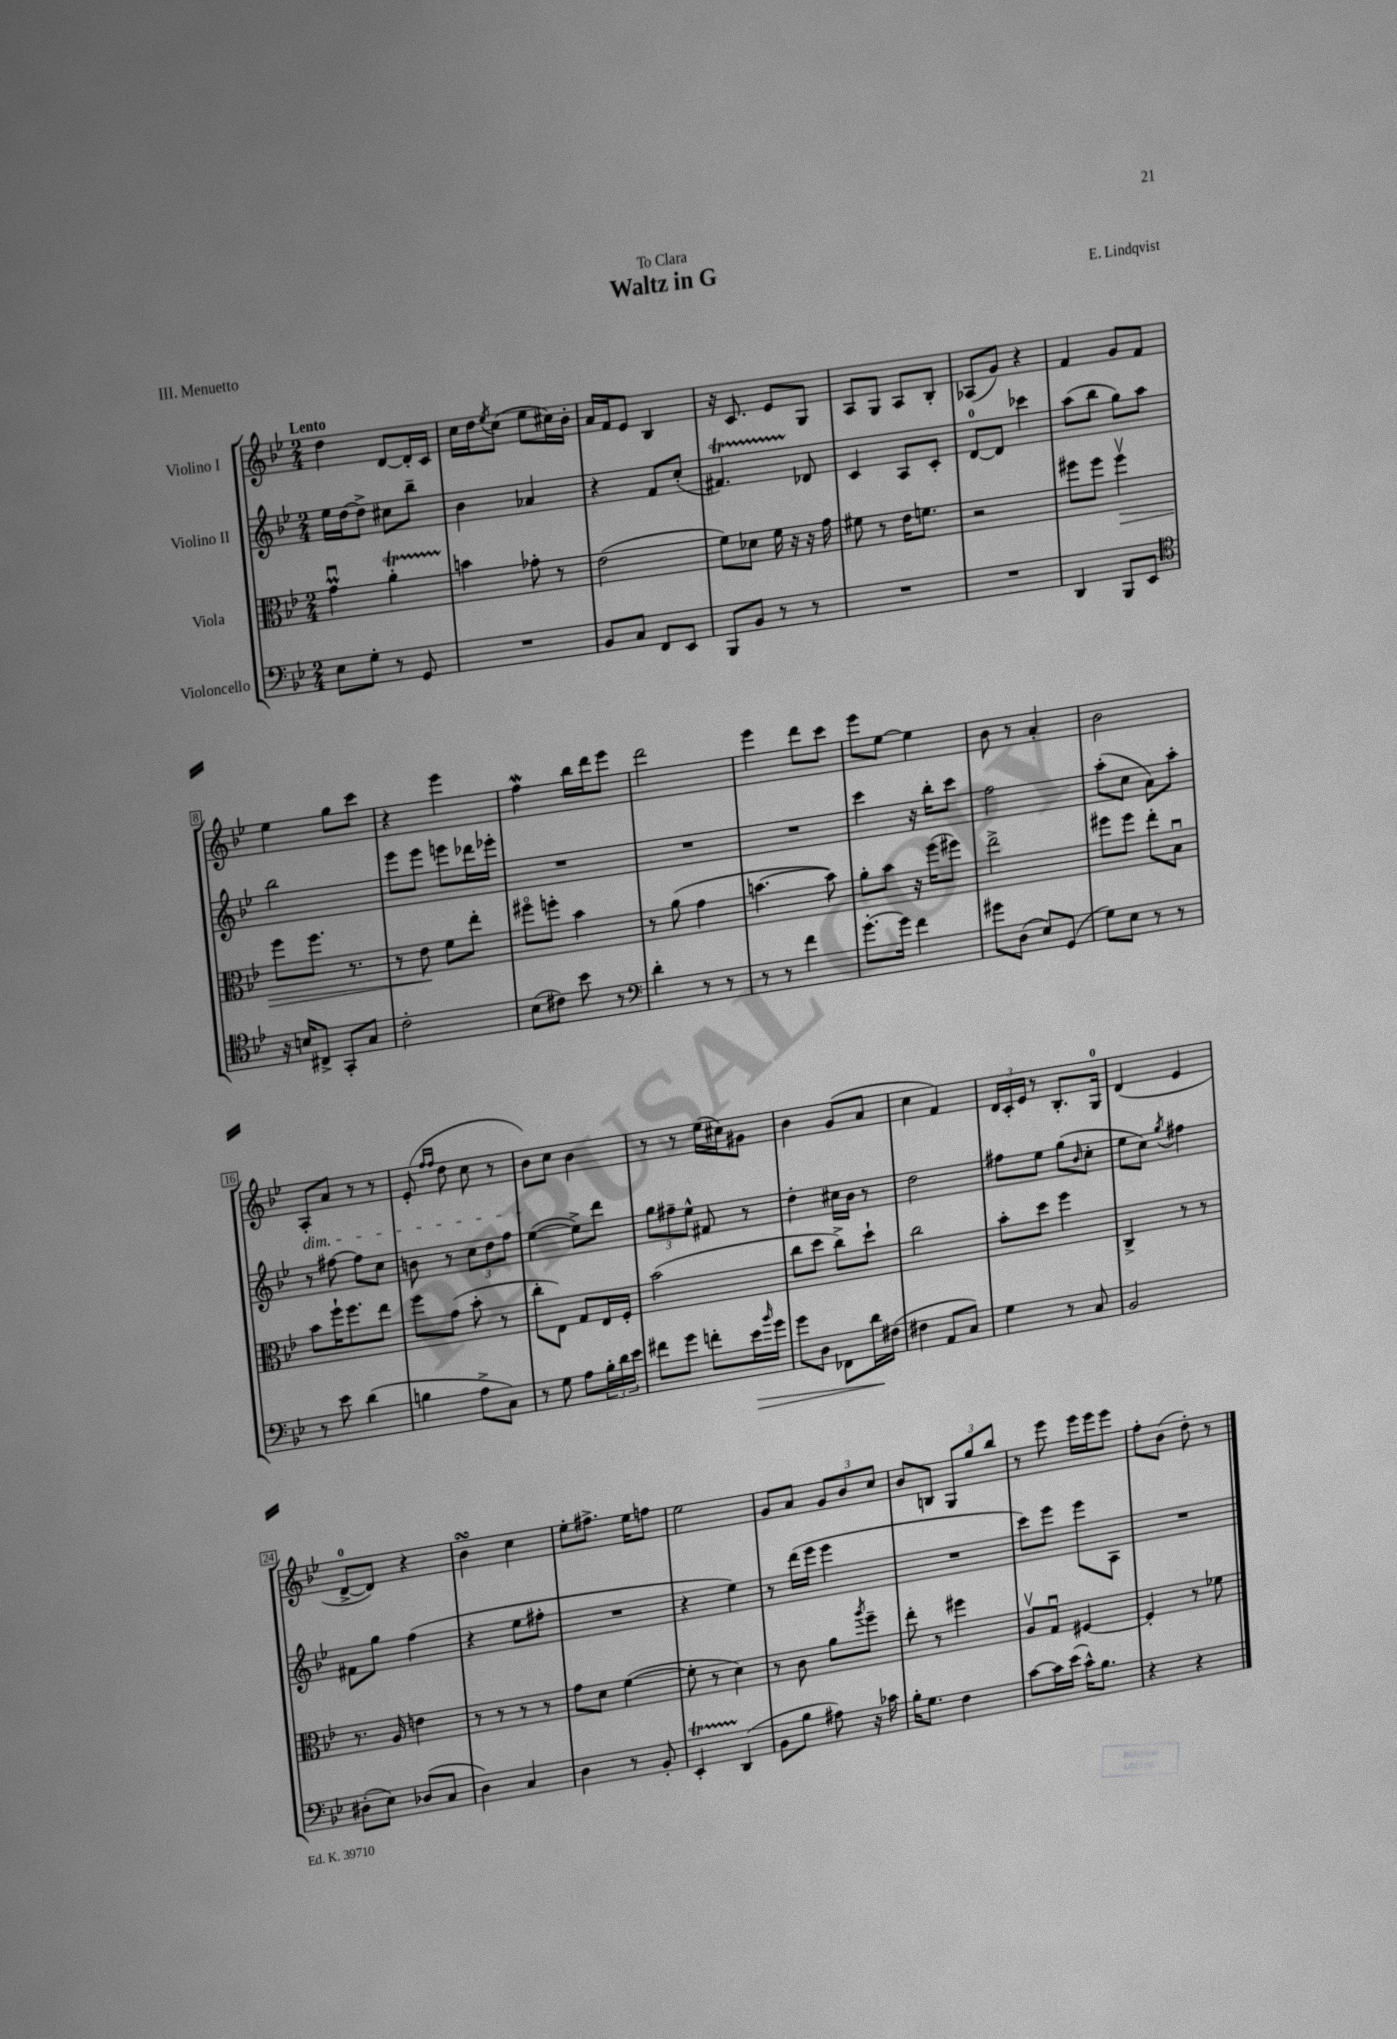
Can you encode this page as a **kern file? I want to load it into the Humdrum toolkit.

**kern	**dynam	**kern	**dynam	**kern	**kern
*part4	*part4	*part3	*part3	*part2	*part1
*staff4	*staff4	*staff3	*staff3	*staff2	*staff1
*I"Violoncello	*	*I"Viola	*	*I"Violino II	*I"Violino I
*clefF4	*	*clefC3	*	*clefG2	*clefG2
*k[b-e-]	*	*k[b-e-]	*	*k[b-e-]	*k[b-e-]
*M2/4	*	*M2/4	*	*M2/4	*M2/4
=1	=1	=1	=1	=1	=1
!	!	!	!	!	!LO:TX:a:B:t=Lento
8E-\L	.	4gMu\	.	16ee-\LL	4dd\
.	.	.	.	[16dd\J	.
8G'\J	.	.	.	8dd^\J]	.
8r	.	4at'\	.	8cc#X\L	[8d/L
8GG/	.	.	.	8bb-~\J	16d'/L]
.	.	.	.	.	16c/JJ
=2	=2	=2	=2	=2	=2
2r	.	4bn\	.	4b-\	16cc\LL
.	.	.	.	.	16dd\J
.	.	.	.	.	8qee-/
.	.	.	.	.	(8cc\J
.	.	8g-X'\	.	4a-X/	8ee-\L
.	.	8r	.	.	16cc#X\L)
.	.	.	.	.	16b-'\JJ
=3	=3	=3	=3	=3	=3
8BB-/L	.	(2e-\	.	4r	16a/LL
.	.	.	.	.	16f/J
8C/J	.	.	.	.	8e-/J
8FF/L	.	.	.	8f/L	4B-/
8EE-/J	.	.	.	(8cc'/J	.
=4	=4	=4	=4	=4	=4
8BBB-/L	.	8f\L)	.	4.f#Xt/)	16r
.	.	.	.	.	8.c/
8BB-/J	.	8d-X\J	.	.	.
8r	.	16f\	.	.	8e-/L
.	.	16r	.	.	.
8r	.	16r	.	8d-X/	8G/J
.	.	16g\	.	.	.
=5	=5	=5	=5	=5	=5
2r	.	8f#X\	.	4c/	8A/L
.	.	8r	.	.	8G/J
.	.	16e-\KL	.	8A/L	8A/L
.	.	8.fn\J	.	.	.
.	.	.	.	8c'/J	8B-'/J
=6	=6	=6	=6	=6	=6
2r	.	2r	.	[8d/L	(8A-X/L
.	.	.	.	8d/J]	8g/J)
.	.	.	.	4ccc-X\	4r
=7	=7	=7	=7	=7	=7
4DD/	.	8ff#X\L	.	(8aa\L	4f/
.	.	8ff#\J	.	8bb-\J	.
!	!	!	!LO:HP:b	!	!
8BBB-/L	.	4ff#v\	>	8gg\L)	8g/L
8EE-/J	.	.	.	8aa\J	8f/J
!!LO:LB:g=z
=8	=8	=8	=8	=8	=8
*clefC4	*	*	*	*	*
16r	.	8ff\L	.	2bb-\	4ee-\
16Bn/KL	.	.	.	.	.
8C#X^/J	.	8.ff\J	.	.	.
8GG'/L	.	.	.	.	8gg\L
.	.	8.r	.	.	.
8G/J	.	.	.	.	8ccc\J
=9	=9	=9	=9	=9	=9
2c'\	.	8r	.	8eee-\L	4r
.	.	8e-\	.	8eee-\J	.
.	.	8f\L	]	8eeen\L	4eee-\
.	.	8ee-'\J	.	16ddd-X\L	.
.	.	.	.	16eee-X'\JJ	.
=10	=10	=10	=10	=10	=10
(8B-\L	.	8ff#X\L	.	2r	4ffW\
8c#X\J)	.	8ffn'\J	.	.	.
8b-\	.	4b-\	.	.	16bb-\LL
.	.	.	.	.	16ddd\J
8r	.	.	.	.	8eee-\J
=11	=11	=11	=11	=11	=11
*clefF4	*	*	*	*	*
4d'\	.	8r	.	2r	2ddd\
.	.	(8a\	.	.	.
8r	.	4g\	.	.	.
8r	.	.	.	.	.
=12	=12	=12	=12	=12	=12
8r	.	[4.bn\	.	2r	4eee-\
8r	.	.	.	.	.
4f\	.	.	.	.	8ddd\L
.	.	8b\])	.	.	8ccc\J
=13	=13	=13	=13	=13	=13
[8.g'\L	.	8a'\L	.	4ccc\	8eee-\L
.	.	8b-\J	.	.	[8ee-\J
16g\Jk]	.	.	.	.	.
4f\	.	16r	.	16r	4ee-\]
.	.	(16ff\KL	.	16bb-'\KL	.
.	.	8ff#X\J)	.	8ccc\J	.
=14	=14	=14	=14	=14	=14
8g#X\L	.	2ee-^\	.	2ff\	8b-\
(8D\J	.	.	.	.	8r
8E-/L)	.	.	.	.	4a'/
(8GG/J	.	.	.	.	.
=15	=15	=15	=15	=15	=15
8G\L)	.	8ff#X\L	.	(8aa'\L	2b-\
8E-\J	.	8ff#\J	.	8cc\J	.
8r	.	8ee-'\L	.	8a\L)	.
8r	.	8B-u\J	.	8aa'\J	.
!!LO:LB:g=z
=16	=16	=16	=16	=16	=16
!	!	!	!	!	!LO:TX:b:i:t=dim.
8r	.	8b-\L	.	8r	8A'/L
8e-\	.	16ff`\K	.	[8ff#X\	8a/J
.	.	8.ff\	.	.	.
(4d\	.	.	.	8ff#\L]	8r
.	.	8ee-\J	.	8cc\J	8r
=17	=17	=17	=17	=17	=17
4Bn\	.	8ff\L	.	8bn\	(8e-'/
.	.	.	.	.	16qqff/LL
.	.	.	.	.	16qqff/JJ
.	.	(8g\J	.	8r	8dd\
8A^\L	.	8b-'\	.	12cc\L	8cc\
.	.	.	.	12dd\	.
8C\J)	.	8r	.	.	8r
.	.	.	.	12ff\J	.
=18	=18	=18	=18	=18	=18
8r	.	8cc'\L	.	([4ee-\	8b-\L)
8G\	.	8E-\J)	.	.	8cc\J
8A\L	.	8G/L	.	8ee-^\L])	4b-\
24B-'\L	.	16E-/L	.	8ddd\J	.
24d\	.	.	.	.	.
.	.	16F'/JJ	.	.	.
24e-\JJ	.	.	.	.	.
=19	=19	=19	=19	=19	=19
8f#X\L	.	(2b-\	.	12gg\L	8r
.	.	.	.	12ff#X~\	.
8g\J	.	.	.	.	8r
.	.	.	.	12ee-^^\J	.
8fn'\L	.	.	.	8f#X/	(16ee-\LL
.	.	.	.	.	16cc#X\J)
!	!LO:HP:b	!	!	!	!
16e-\L	>	.	.	8r	8g#X\J
16qqb-/	.	.	.	.	.
16g\JJ	.	.	.	.	.
=20	=20	=20	=20	=20	=20
8g\L	.	8cc\L	.	4dd'\	4b-\
8D\J	.	8dd\J	.	.	.
8FF-X\L	.	8cc^\L)	.	16cc#X\LL	(8g/L
.	.	.	.	16b-\JJ	.
16d\L	.	8dd`\J	.	8r	8a/J
(16F#X\JJ	]	.	.	.	.
=21	=21	=21	=21	=21	=21
4F#X\	.	2cc\	.	2dd\	4cc\
8AA/L	.	.	.	.	4f/)
8C/J)	.	.	.	.	.
=22	=22	=22	=22	=22	=22
4G\	.	8b-'\L	.	8ff#X\L	24d/LL
.	.	.	.	.	24c'/
.	.	.	.	.	24e-/JJ
.	.	8dd\J	.	8ee-\J	8r
8r	.	4ff\	.	(8gg\L	8.B-'/L
.	.	.	.	16qqb-/	.
8C/	.	.	.	8cc'\J	.
.	.	.	.	.	16G/Jk
=23	=23	=23	=23	=23	=23
2BB-/	.	4C^/	.	8ee-\L	(4d/
.	.	.	.	8cc\J)	.
.	.	.	.	8qgg/	.
.	.	8r	.	4ff#X\	4e-/
.	.	8r	.	.	.
!!LO:LB:g=z
=24	=24	=24	=24	=24	=24
(8D#X'\L	.	8.r	.	8f#X\L	[8d^/L
8E-\J)	.	.	.	8gg\J	8d/J])
.	.	16A/	.	.	.
(8D-X/L	.	4en\	.	(4ff\	4r
8C/J	.	.	.	.	.
=25	=25	=25	=25	=25	=25
4D\)	.	8r	.	4r	4b-sSSs\
.	.	8r	.	.	.
4C/	.	8r	.	8ee-\L	4cc\
.	.	8r	.	8ff#X'\J	.
=26	=26	=26	=26	=26	=26
4D\	.	8g\L	.	2r	8ee-'\L
.	.	8d\J	.	.	8.ff#X^\J
8r	.	([4f\	.	.	.
.	.	.	.	.	16ee-\KL
8BB-'/	.	.	.	.	8ffn\J
=27	=27	=27	=27	=27	=27
4EE-T'/	.	8f'\]	.	4r	2ee-\
.	.	8r	.	.	.
(4DD/	.	4d\)	.	4ee-\)	.
=28	=28	=28	=28	=28	=28
8BB-\L	.	8r	.	8r	8g/L
8B-\J	.	8c\	.	(16ddd\LL	8a/J
.	.	.	.	16eee-\JJ	.
8A#X\)	.	8a\L	.	4eee-\	12g/L
.	.	.	.	.	12b-/
.	.	8qaa/	.	.	.
16r	.	8ff~\J	.	.	.
.	.	.	.	.	12cc/J
16c-X\	.	.	.	.	.
=29	=29	=29	=29	=29	=29
16B-'\KL	.	8ee-'\	.	2r	8b-/L
8.G\J	.	.	.	.	.
.	.	8r	.	.	8Bn/J
4F\	.	4ff#X\	.	.	12G/L
.	.	.	.	.	12gg/
.	.	.	.	.	12bb-/J
=30	=30	=30	=30	=30	=30
[8c\L	.	8Av/L	.	8ccc\L)	8r
16c\L]	.	8Gu/J	.	8eee-\J	8eee-\
(16e-\JJ	.	.	.	.	.
16c^^\KL)	.	[4F#X/	.	8eee-\L	16eee-\LL
8.B-\J	.	.	.	.	16eee-\J
.	.	.	.	8A\J	8eee-\J
=31	=31	=31	=31	=31	=31
4r	.	4F#'/]	.	2r	8ff'\L
.	.	.	.	.	(8b-\J
4r	.	8r	.	.	8dd'\)
.	.	8f-X\	.	.	8r
==	==	==	==	==	==
*-	*-	*-	*-	*-	*-
